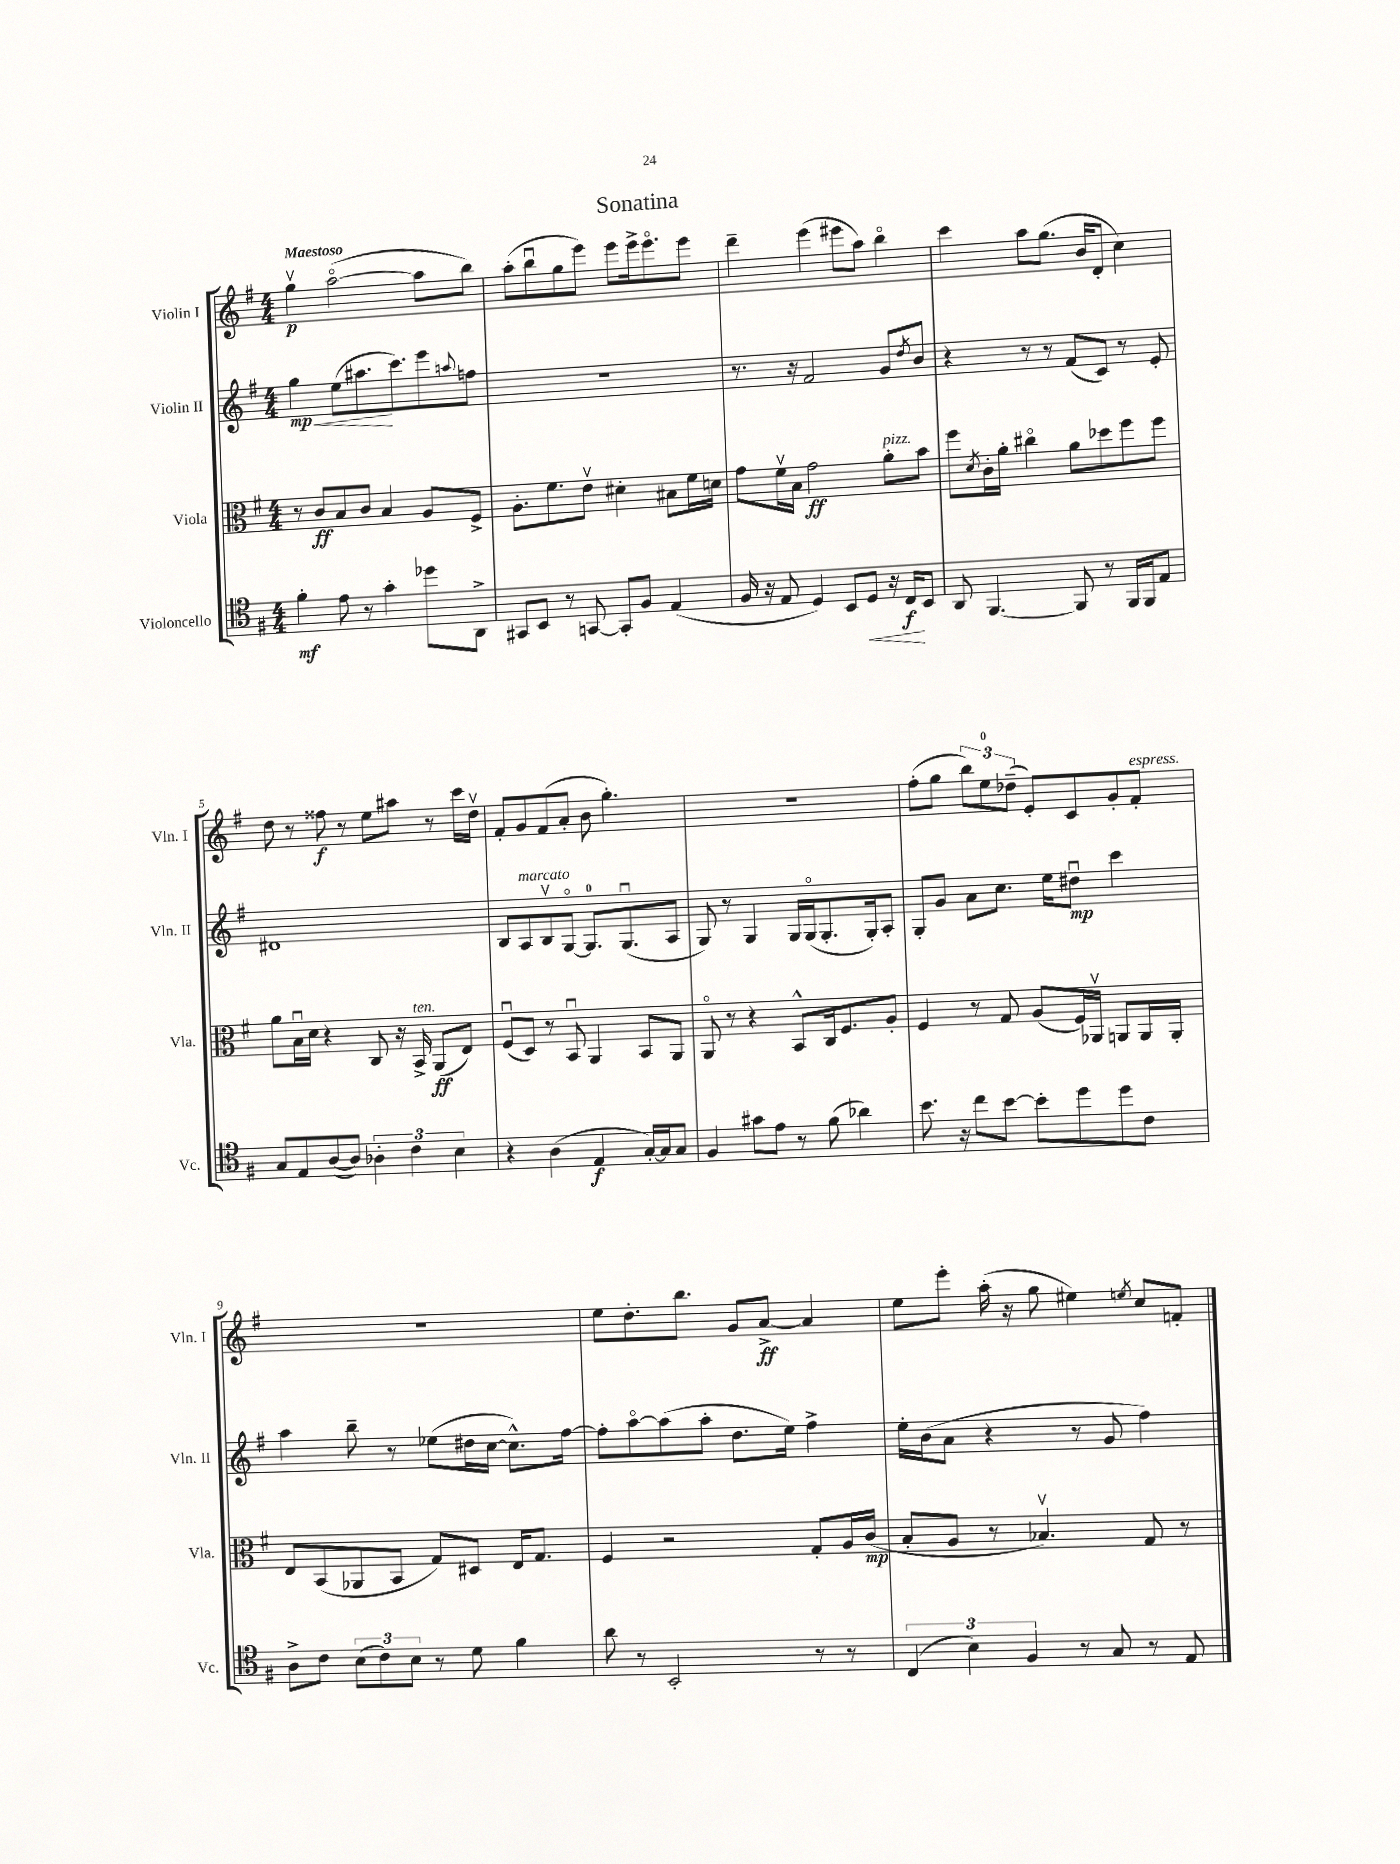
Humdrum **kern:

**kern	**kern	**kern	**kern
*staff4	*staff3	*staff2	*staff1
*clefC4	*clefC3	*clefG2	*clefG2
*k[f#]	*k[f#]	*k[f#]	*k[f#]
*M4/4	*M4/4	*M4/4	*M4/4
4f#'	8r	4gg	4ggv
.	8c	.	.
8e	8B	(8ee	([2aao
8r	8c	8.aa#	.
4g'	4B	.	.
.	.	8.ccc)	.
8dd-	8A	8eee	8aa]
.	.	8qqaa	.
8AA^	8F#^	8ff	8bb)
=	=	=	=
8GG#	8.A'	1r	(8aa'
8BB	.	.	8bbu
.	8.f#	.	.
8r	.	.	8gg
[8GG	8ev	.	8eee)
8GG']	4d#'	.	8eee
8F#	.	.	16eee^
.	.	.	8.eeeo
(4E	8B#	.	.
.	16f#	.	8eee
.	16d	.	.
=	=	=	=
16F#	8g	8.r	4ddd~
16r	.	.	.
8E	16f#v	.	.
.	16B	16r	.
4D)	2g	2f#	(4eee
8BB	.	.	8eee#
8D	.	.	8aa)
16r	8a'	8g	4bbo
16C	.	.	.
.	.	8qdd	.
8BB	8b	8b	.
=	=	=	=
8AA	8ff#	4r	4ccc
.	8qd	.	.
[4.FF#	16c'	.	.
.	16a'	.	.
.	4cc#o	8r	8aa
.	.	8r	(8.gg
8FF#]	8a	(8f#	.
.	.	.	16b
8r	8dd-	8c)	8d'
16FF#	8ff#	8r	4cc)
16FF#	.	.	.
8E	8ff#	8e'	.
=	=	=	=
8G	8a	1d#	8dd
8E	16Bu	.	8r
.	16d	.	.
([8A	4r	.	8ff##
8A])	.	.	8r
6A-'	8C	.	8ee
.	16r	.	8aa#
6c	.	.	.
.	16BB^	.	.
.	(8AA	.	8r
6B	.	.	.
.	8E)	.	16ccc
.	.	.	16ddv
=	=	=	=
4r	(8F#u	8B	8f#'
.	8D)	8A	8g
(4A	8r	8Bv	(8f#
.	8BBu	[8Go	8a'
4E	4AA	8.G]	8b
.	.	.	4.gg')
.	.	(8.Gu	.
[16G')	8BB	.	.
16G]	.	.	.
8G	8AA	8A	.
=	=	=	=
4F#	8AAo	8G)	1r
.	8r	8r	.
8g#	4r	4G	.
8e	.	.	.
8r	8BB^^	16G	.
.	.	(16Go	.
(8f#	16C	8.G'	.
.	8.F#	.	.
4a-)	.	.	.
.	.	16G')	.
.	8A'	8A'	.
=	=	=	=
8.b	4F#	8G'	(8ff#'
.	.	8g	8gg
16r	.	.	.
8cc	8r	8a	12bb)
.	.	.	12ee
[8b	8G	8.cc	.
.	.	.	(12dd-~
8b']	(8A	.	8e')
.	.	16ee	.
8dd	16F#)	8dd#u	8c
.	16AA-v	.	.
8dd	8AA	4ccc	8g'
8c	16AA	.	8f#'
.	16AA'	.	.
=	=	=	=
8A^	8E	4aa	1r
8c	(8BB	.	.
(12B	8AA-	8bb~	.
12c)	.	.	.
.	8BB	8r	.
12B	.	.	.
8r	8G)	(8ee-	.
8d	8D#	16dd#	.
.	.	[16cc	.
4f#	16E	8.cc^^])	.
.	8.G	.	.
.	.	[16ff#	.
=	=	=	=
8a	4F#	8ff#']	8ee
8r	.	[8aao	8.dd'
2BB'	2r	(8aa]	.
.	.	.	8.bb
.	.	8aa'	.
.	.	8.dd	8g
.	.	.	[8a^
.	.	16ee)	.
8r	8G'	4ff#^	4a]
8r	16A	.	.
.	(16c	.	.
=	=	=	=
(6C	8B'	16ee'	8ee
.	.	(16b	.
.	8A	8a	8eee'
6B)	.	.	.
.	8r	4r	(16aa'
.	.	.	16r
6F#	.	.	.
.	4.B-v)	.	8gg
8r	.	8r	4ee#)
8G	.	8g	.
.	.	.	8qee
8r	8G	4ff#)	8cc
8E	8r	.	8f'
==	==	==	==
*-	*-	*-	*-
